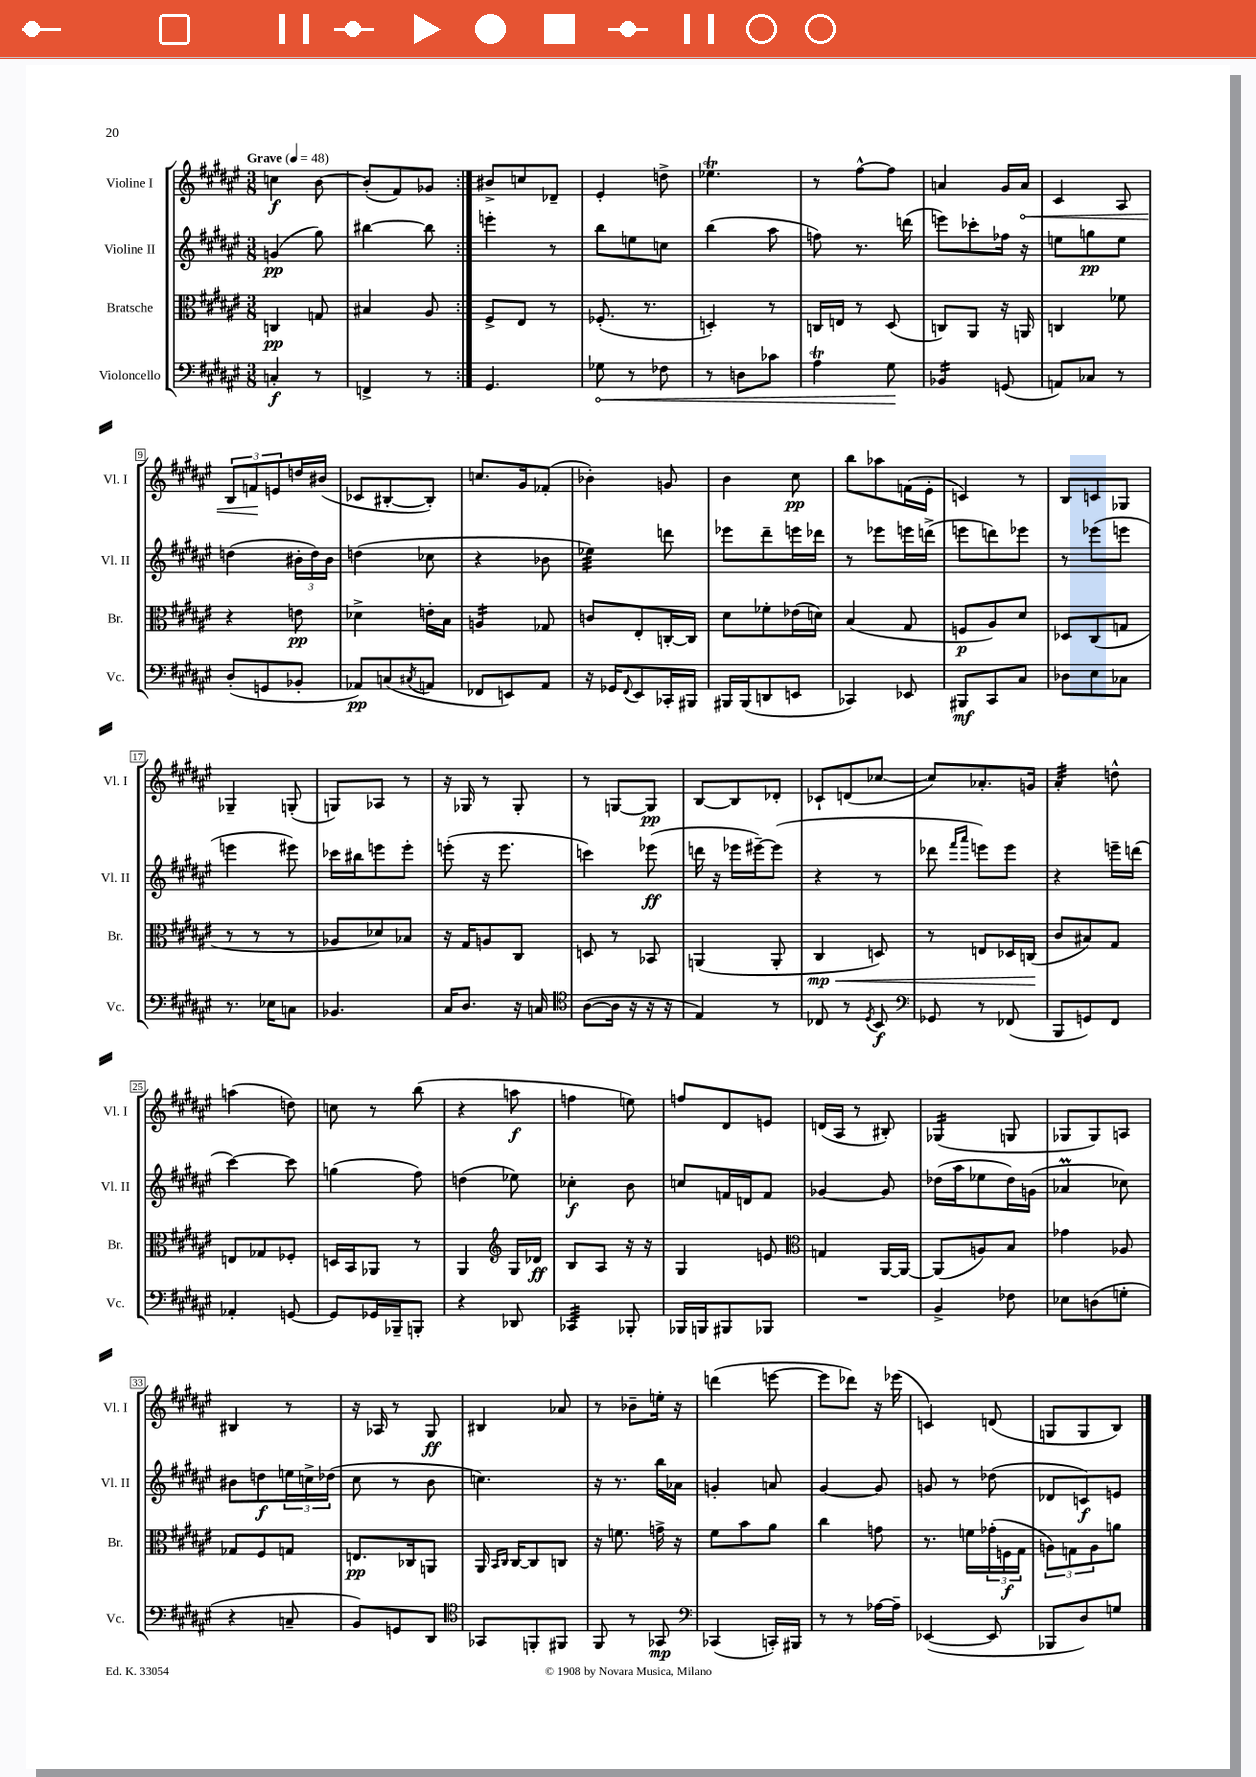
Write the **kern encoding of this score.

**kern	**kern	**kern	**kern
*staff4	*staff3	*staff2	*staff1
*clefF4	*clefC3	*clefG2	*clefG2
*k[f#c#g#d#a#e#]	*k[f#c#g#d#a#e#]	*k[f#c#g#d#a#e#]	*k[f#c#g#d#a#e#]
*M3/8	*M3/8	*M3/8	*M3/8
*MM48	*MM48	*MM48	*MM48
4C'/	4C/	(4g/	4cc\
8r	8G/	8gg#\)	[8b\
=	=	=	=
4FF^/	4B#/	[4bb#\	(8b'/]L
.	.	.	8f#/)
8r	8A#/	8bb#\]	8g-/J
=:|!	=:|!	=:|!	=:|!
4.GG#/	8F#^/L	4eee'\	8b#^/L
.	8E#/J	.	8cc/
.	8r	8r	8d-~/J
=	=	=	=
8G-\	(8.F-'/	8bb\L	4e#'/
8r	.	8ee\	.
.	8.r	.	.
8F-\	.	8cc\J	8dd^\
=	=	=	=
8r	4D'/)	(4bb\	4.ee-\
8D\L	.	.	.
8c-\J	8r	8aa#\	.
=	=	=	=
4A#\	16C/LL	8ff\)	8r
.	16E/JJ	.	.
.	8r	8.r	[8ff#^^\L
8G#\	(8D#/	.	8ff#\]J
.	.	(16ddd\	.
=	=	=	=
4BB-/	8C/L)	8eee\L)	4a/
.	8AA#/J	8ccc-'\	.
(8GG/	16r	16ff-\Jk	16g#/LL
.	16AA/	16r	16a/JJ
=	=	=	=
8AA/L)	4C/	8ee\L	4c#/
8C-/J	.	8gg\	.
8r	8f-\	8ee\J	8A#/
=	=	=	=
(8D#'/L	4r	(4dd\	12B/L
.	.	.	12f/
8GG/	.	.	.
.	.	.	12e/
8BB-'/J	8e\	24b#'\LL	16dd/L
.	.	24dd\)	.
.	.	.	(16b#/JJ
.	.	24b#\JJ	.
=	=	=	=
8AA-/L)	4d-^\	(4dd\	8c-/L
(8C/	.	.	[8B#'/
8qC#/	.	.	.
8AA/J	16e'\LL	8cc-\	8B#'/]J)
.	16B\JJ	.	.
=	=	=	=
8FF-/L	4A/	4r	8.cc/L
8EE/)	.	.	.
.	.	.	16g#/k
8AA#/J	8G-/	8b-\	(8f-'/J
=	=	=	=
16r	8c/L	4ee-\)	4b-'\)
16GG-/LK	.	.	.
8qqFF#/	.	.	.
8EE#/	8E#'/	.	.
16CC-'/L	[16C'/L	8ddd\	8g/
16BBB#/JJ	16C/]JJ	.	.
=	=	=	=
16BBB#/LL	8d#\L	8eee-\L	4b\
(16BBB#/J	.	.	.
8DD/	8f-'\	8ddd#~\	.
8EE/J	(16e-\L	16eee\L	8cc#\
.	16d\JJ)	16ddd-\JJ	.
=	=	=	=
4CC-/)	(4B/	8r	8bb\L
.	.	8eee-\L	8aa-\
8EE-/	8G#/	16eee\L	(16f\L
.	.	(16ddd^\JJ	16e#'\JJ
=	=	=	=
8BBB#/L	8F/L	8eee\L	4c/)
8CC#/	8A#/)	8ddd\)	.
8C#/J	8d#/J	8eee-\J	8r
=	=	=	=
8D-\L	8D-/L	8r	8B/L
8E#\	(8C#/	(8eee-\L	8c/
8C-\J	8G/J	8eee\J	8G-/J
=	=	=	=
8.r	8r	4eee\	4G-~/
.	8r	.	.
16E-\LK	.	.	.
8C\J	8r	8eee#\)	(8G'/
=	=	=	=
4.BB-/	8A-/L	16ccc-\LL	8G/L)
.	.	16bb#\J	.
.	8d-/)	8eee\	8A-/J
.	8B-/J	8eee'\J	8r
=	=	=	=
16C#/LK	16r	(8eee'\	16r
8.D#/J	16G#/LK	.	16G-/
.	8A/	16r	8r
.	.	8.eee\	.
16r	8C#/J	.	8G-'/
16C/	.	.	.
=	=	=	=
*clefC4	*	*	*
([8A#\L	8D/	4ccc\)	8r
16A#\]Jk	8r	.	[8G/L
16r	.	.	.
16r	8BB-/	(8eee-\	8G/]J
16r	.	.	.
=	=	=	=
4E#/)	(4AA/	16ddd\	[8B/L
.	.	16r	.
.	.	16eee-\LL	8B/]
.	.	[16eee#~\J)	.
8r	8AA'/	(8eee#\]J	8d-'/J
=	=	=	=
8C-/	4C#/	4r	8c-`/L
8r	.	.	(8d/
8qD#/	.	.	.
8BB/	8D/)	8r	[8cc-/J
=	=	=	=
*clefF4	*	*	*
8GG-/	8r	8ddd-\	8cc-/]L)
.	.	16qqfff#/LL	.
.	.	16qqaaa#/JJ	.
8r	8E/L	8eee\L)	8.a-'/
(8FF-/	16D-/L	8eee\J	.
.	(16C/JJ	.	16g/Jk
=	=	=	=
8BBB/L	8c#/L	4r	4a#'/
8GG/)	8B#/)	.	.
8FF#/J	8G#/J	16eee~\LL	8dd^^\
.	.	(16ddd\JJ	.
=	=	=	=
4AA-'/	8E/L	[4ccc#\)	(4aa\
.	8G-/	.	.
[8GG/	8F-'/J	8ccc#\]	8dd\)
=	=	=	=
8GG/]L	16D/LL	(4gg\	8cc\
.	16BB/J	.	.
16GG-/L	8AA-/J	.	8r
16BBB-~/J	.	.	.
8BBB'/J	8r	8ff#\)	(8bb\
=	=	=	=
4r	4AA#/	(4dd\	4r
*	*clefG2	*	*
8DD-/	16G#/LL	8ee-\)	8aa\
.	16d-/JJ	.	.
=	=	=	=
4CC-/	8B/L	4cc-'\	4ff\
.	8A#/J	.	.
8BBB-'/	16r	8b\	8ee\)
.	16r	.	.
=	=	=	=
16BBB-/LL	4G#/	8cc/L	8ff/L
16BBB/J	.	.	.
8BBB#/	.	16f/L	8d#/
.	.	16d/J	.
8BBB-/J	8e/	8f/J	8e/J
=	=	=	=
*	*clefC3	*	*
4.r	4G/	[4g-/	(16d/LL
.	.	.	16A#/JJ
.	.	.	8r
.	[16AA#/LL	8g-/]	8B#'/)
.	16AA#/_JJ	.	.
=	=	=	=
4BB^/	(8AA#/]L	(16dd-\LL	(4G-/
.	.	16aa#\J	.
.	8A/)	8ee-\	.
8F-\	8B/J	16dd-\L)	8G/
.	.	(16g\JJ	.
=	=	=	=
8E-\L	4g-\	4a-/	8G-/L
(8D\	.	.	8G-/)
8G'\J	8A-/	8cc-\)	8A/J
=	=	=	=
4r	8G-/L	8b#\L	4B#/
.	8F#/	8dd\	.
8C~/	8G/J	24ee\L	8r
.	.	24cc^\	.
.	.	(24dd-\JJ	.
=	=	=	=
8BB/L)	8.E/L	8cc#\	16r
.	.	.	16A-/
8GG/	.	8r	8r
.	16C-/k	.	.
8DD#/J	8AA/J	8b\	8G#/
=	=	=	=
*clefC4	*	*	*
8GG-/L	16AA#/	4.cc\)	4B#/
.	16qqBB/LL	.	.
.	16qqC#/JJ	.	.
.	[16C#/LK	.	.
8FF'/	8C#/]	.	.
8FF#/J	8C/J	.	8a-/
=	=	=	=
8FF#/	16r	16r	8r
.	8.f\	8.r	.
8r	.	.	8b-~\L
8GG-/	16g^\	16bb\LL	16ee'\Jk
.	16r	16a-\JJ	16r
=	=	=	=
*clefF4	*	*	*
(4CC-/	8f#\L	4g'/	(4ddd\
.	8b\	.	.
16CC'/LL)	8a#\J	8a/	[8eee\
16BBB#/JJ	.	.	.
=	=	=	=
8r	4cc#\	[4g#/	8eee\]L
8r	.	.	8ddd-\J)
[16A-\LL	8g\	8g#/]	16r
16A-~\]JJ	.	.	(16eee-\
=	=	=	=
([4EE-/	8.r	8g/	4c/)
.	.	8r	.
.	16f\LL	.	.
8EE-/]	(24g-'\	(8dd-\	(8d/
.	24F\	.	.
.	24G#\JJ	.	.
=	=	=	=
8BBB-/L	12A\L)	8d-/L	8G/L
.	12G\	.	.
8D#/)	.	8c/)	8G/
.	12A\	.	.
8G/J	8a\J	8e/J	8B/J)
==	==	==	==
*-	*-	*-	*-
